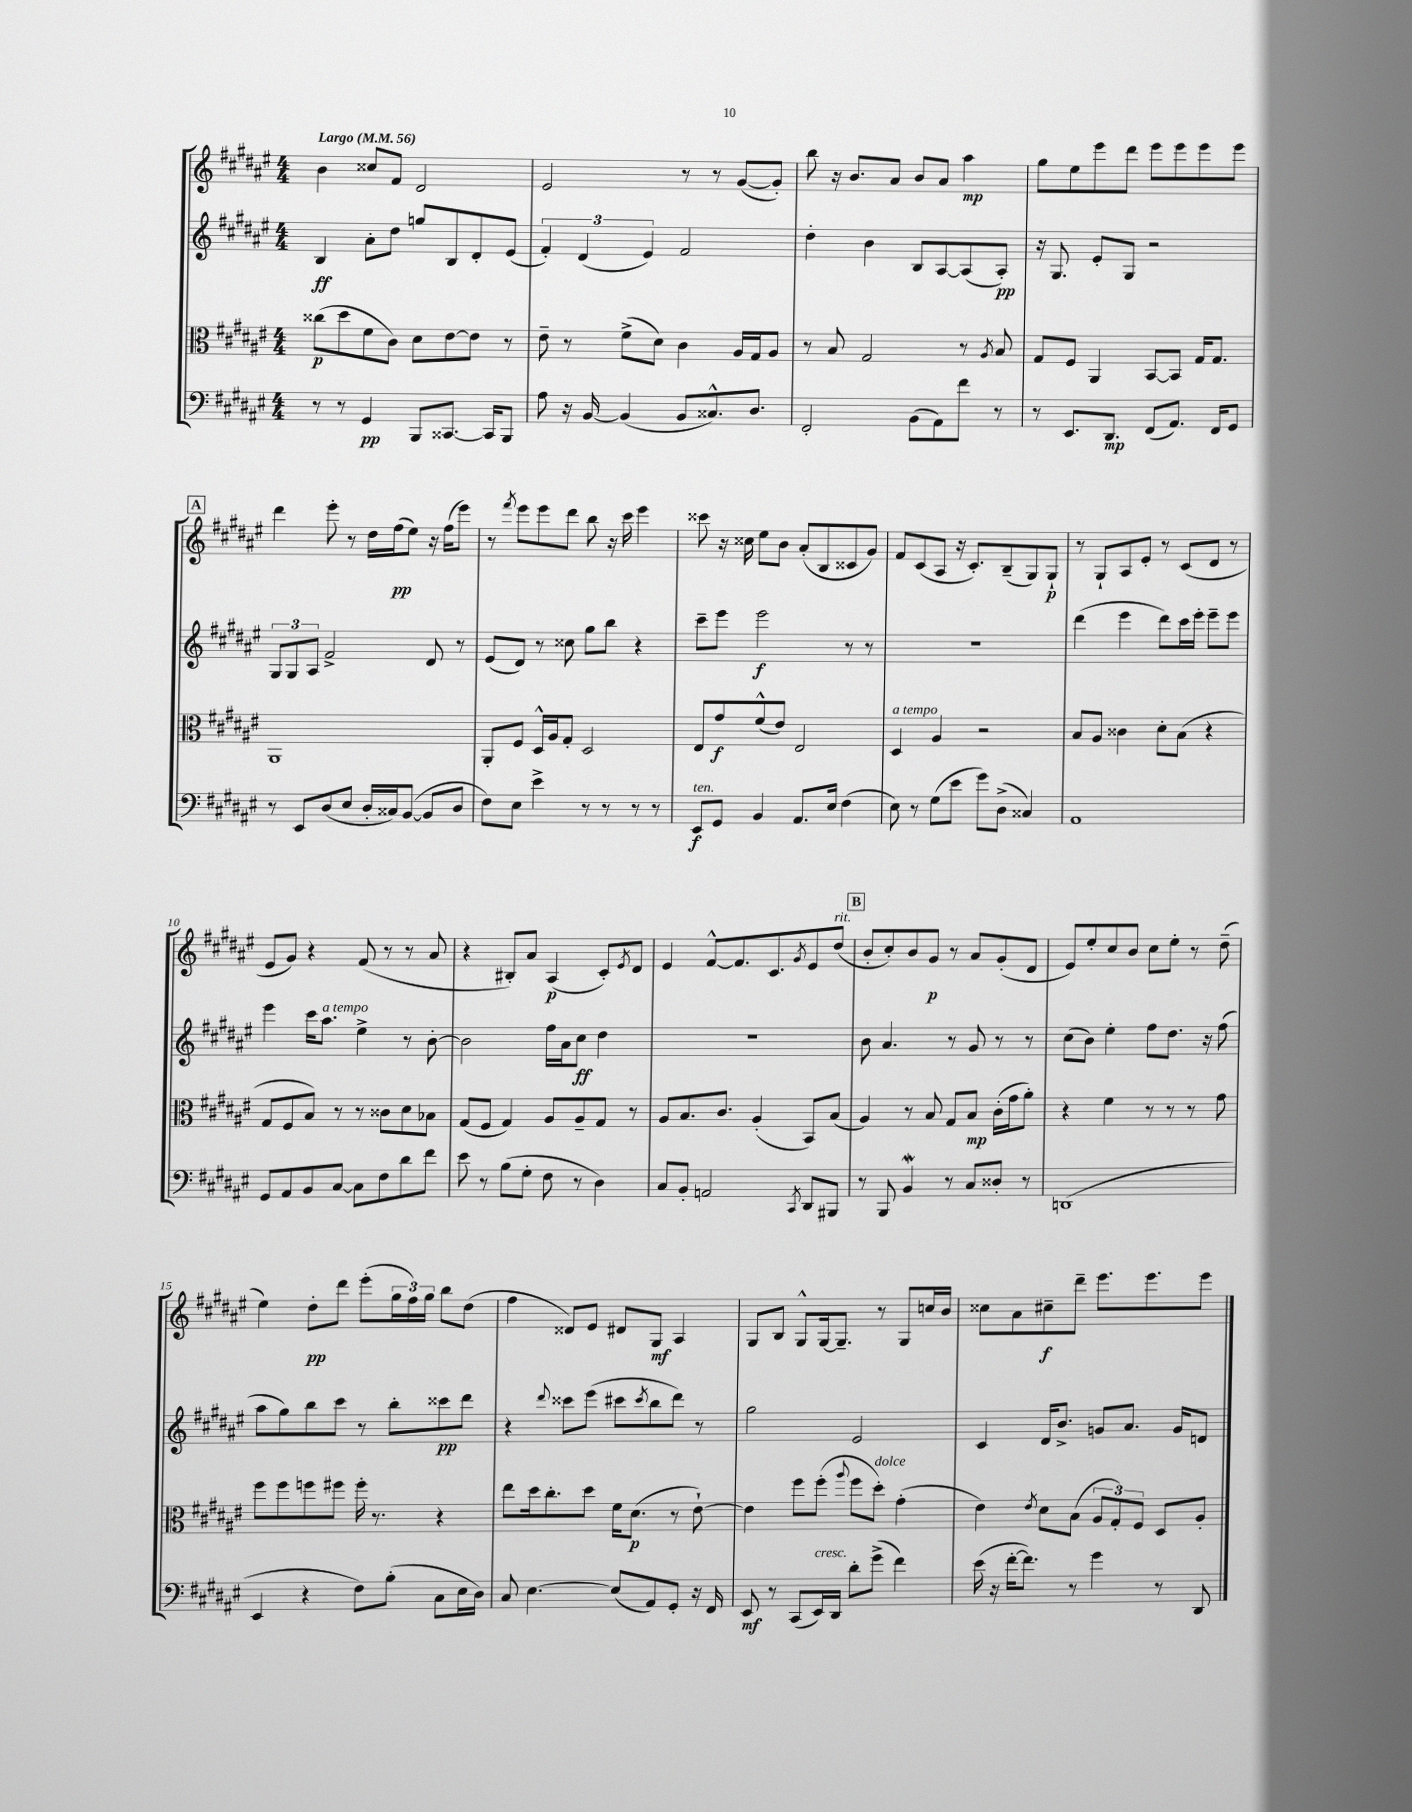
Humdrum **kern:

**kern	**kern	**kern	**kern
*staff4	*staff3	*staff2	*staff1
*clefF4	*clefC3	*clefG2	*clefG2
*k[f#c#g#d#a#e#]	*k[f#c#g#d#a#e#]	*k[f#c#g#d#a#e#]	*k[f#c#g#d#a#e#]
*M4/4	*M4/4	*M4/4	*M4/4
*MM56	*MM56	*MM56	*MM56
8r	(8cc##	4B	4b
8r	8dd#	.	.
4GG#	8f#	8a#'	8cc##
.	8c#)	8dd#	8f#
8BBB	8d#	8gg	2d#
[8.CC##	[8e#	8B	.
.	8e#]	8d#'	.
16CC##]	.	.	.
8BBB	8r	(8e#	.
=	=	=	=
8A#	8e#~	6f#')	2e#
16r	8r	.	.
.	.	(6d#	.
[16BB	.	.	.
(4BB]	(8f#^	.	.
.	.	6e#)	.
.	8d#)	.	.
8BB	4c#	2f#	8r
8.C##^^)	.	.	8r
.	16A#	.	([8g#
8.D#	16G#	.	.
.	8A#	.	8g#'])
=	=	=	=
2FF#'	8r	4dd#'	8bb
.	8B	.	16r
.	.	.	8.b
.	2G#	4b	.
.	.	.	8a#
(8BB	.	8B	8b
8AA#)	.	[8A#	8a#
8f#	8r	(8A#]	4aa#
.	8qA#	.	.
8r	8B	8A#')	.
=	=	=	=
8r	8G#	16r	8gg#
.	.	8.G#	.
8.EE#	8F#	.	8ee#
.	4AA#	8e#'	8eee#
8.DD#	.	.	.
.	.	8G#	8ddd#
(8FF#	[8BB	2r	8eee#
8.AA#)	8BB]	.	8eee#
.	16G#	.	8eee#
16FF#	8.G#	.	.
8GG#	.	.	8eee#
=	=	=	=
8r	1AA#	12G#	4ddd#
.	.	12G#	.
8EE#	.	.	.
.	.	12A#	.
(8D#	.	2f#^	8eee#'
8E#	.	.	8r
16D#'	.	.	16dd#
16C##)	.	.	(16ff#
([8BB	.	.	8ee#)
8BB]	.	8d#	16r
.	.	.	(16ff#
8D#	.	8r	8eee#)
=	=	=	=
8F#)	8AA#'	(8e#	8r
.	.	.	8qfff#
8E#	8F#	8d#)	8eee#
4e#^	16D#^^	8r	8eee#
.	16A#	.	.
.	8G#'	8cc##	8ddd#
8r	2D#	8gg#	8bb
8r	.	8bb	16r
.	.	.	16ccc#
8r	.	4r	4eee#
8r	.	.	.
=	=	=	=
8EE#	8E#	8ccc#~	8ccc##
8GG#	8g#	8eee#	16r
.	.	.	16cc##
4BB	(8f#^^	2eee#	8ee#
.	8e#)	.	8b
8.AA#	2E#	.	(8a#'
.	.	.	8B
16E#	.	.	.
(4F#	.	8r	8c##
.	.	8r	8g#)
=	=	=	=
8E#)	4D#	1r	8f#
8r	.	.	(8c#
(8G#	4A#	.	8A#
8e#	.	.	16r
.	.	.	8.c#')
8g#)	2r	.	.
(8D#^	.	.	(8B~
4C##)	.	.	8G#)
.	.	.	8G#`
=	=	=	=
1AA#	8B	(4ddd#	8r
.	8A#	.	8G#`
.	4c##	4eee#	8A#
.	.	.	8e#'
.	8d#'	8ddd#)	8r
.	(8B	16ccc#	(8c#
.	.	16eee#'	.
.	4r	8eee#~	8d#
.	.	8eee#	8r
=	=	=	=
8GG#	8G#	4eee#	8e#
8AA#	8F#	.	8g#)
8BB	8B)	16ccc#	4r
.	.	8.aa#	.
[8C#	8r	.	.
8C#]	8r	4ee#^	(8f#
8F#	8c##	.	8r
8d#	8d#	8r	8r
8f#	8B-	[8b'	8a#
=	=	=	=
8e#	(8G#	2b]	4r
8r	8F#	.	.
(8B	4G#)	.	8B#')
8G#'	.	.	8a#
8F#	8A#	16ff#	(4A#
.	.	16a#	.
8r	8A#~	8cc#	.
4D#)	8G#	4dd#	8c#')
.	.	.	8qe#
.	8r	.	8d#
=	=	=	=
8C#	8A#	1r	4e#
8BB'	8.B	.	.
2AA	.	.	[8f#^^
.	8.c#	.	.
.	.	.	8.f#]
.	(4A#'	.	.
.	.	.	8.c#
8qCC#	.	.	8qg#
8DD#	8BB)	.	8e#
8BBB#	(8B	.	(8dd#
=	=	=	=
8r	4A#)	8b	8b'
8BBB	.	4.a#	8cc#')
4BB	8r	.	8b
.	8B	.	8g#
8r	8G#	8r	8r
8C#	8B	8g#	8a#
8D##'	(16c#'	8r	(8g#'
.	16g#	.	.
8r	8a#')	8r	8d#
=	=	=	=
(1DD	4r	(8cc#	8e#)
.	.	8b)	8ee#'
.	4f#	4ee#'	8cc#
.	.	.	8b
.	8r	8ff#	8cc#
.	8r	8.dd#	8ee#'
.	8r	.	8r
.	.	16r	.
.	8g#	(8ff#	(8dd#~
=	=	=	=
4EE#	8ff#	8aa#	4ee#)
.	8ff#	8gg#)	.
4r	8ff	8bb	8dd#'
.	8ff#	8ccc#	8ddd#
8F#)	16ff#'	8r	(8eee#'
.	8.r	.	.
(8B'	.	8bb'	24gg#
.	.	.	24ff#)
.	.	.	24gg#
8C#	4r	8ccc##	8bb
16E#	.	8ddd#	(8dd#
16D#)	.	.	.
=	=	=	=
8C#	8ee#	4r	4ff#
[4.E#	16dd#	.	.
.	8.cc#'	.	.
.	.	8qqddd#	.
.	.	8ccc##	8d##)
.	8dd#	(8eee#	8e#
(8E#]	16f#	8ccc#	8d#
.	(8.d#	.	.
.	.	8qccc#	.
8AA#)	.	8bb	8G#
8GG#'	8r	8ddd#)	4A#
16r	[8e#`)	8r	.
16FF#	.	.	.
=	=	=	=
8EE#	4e#]	2gg#	8G#
8r	.	.	8B
(8CC#	8ff#	.	8G#^^
16EE#)	(8ff#'	.	[16G#
16DD#	.	.	8.G#~]
.	8qqaa#	.	.
8d#'	8ff#	2e#	.
(8g#^	8dd#')	.	8r
4f#)	(4g#'	.	8G#
.	.	.	16cc
.	.	.	16b
=	=	=	=
(16e#	4e#)	4c#	8cc##
16r	.	.	.
[16f#'	.	.	8a#
8.f#])	.	.	.
.	8qe#	.	.
.	8d#	16d#	8cc#~
.	.	8.b^	.
8r	(8B	.	8ddd#~
4g#	12A#	8g	8.eee#
.	12G#')	.	.
.	.	8.a#	.
.	12F#	.	.
.	.	.	8.eee#
8r	8D#	.	.
.	.	16g	.
8DD#	8A#'	8d	8eee#
==	==	==	==
*-	*-	*-	*-
